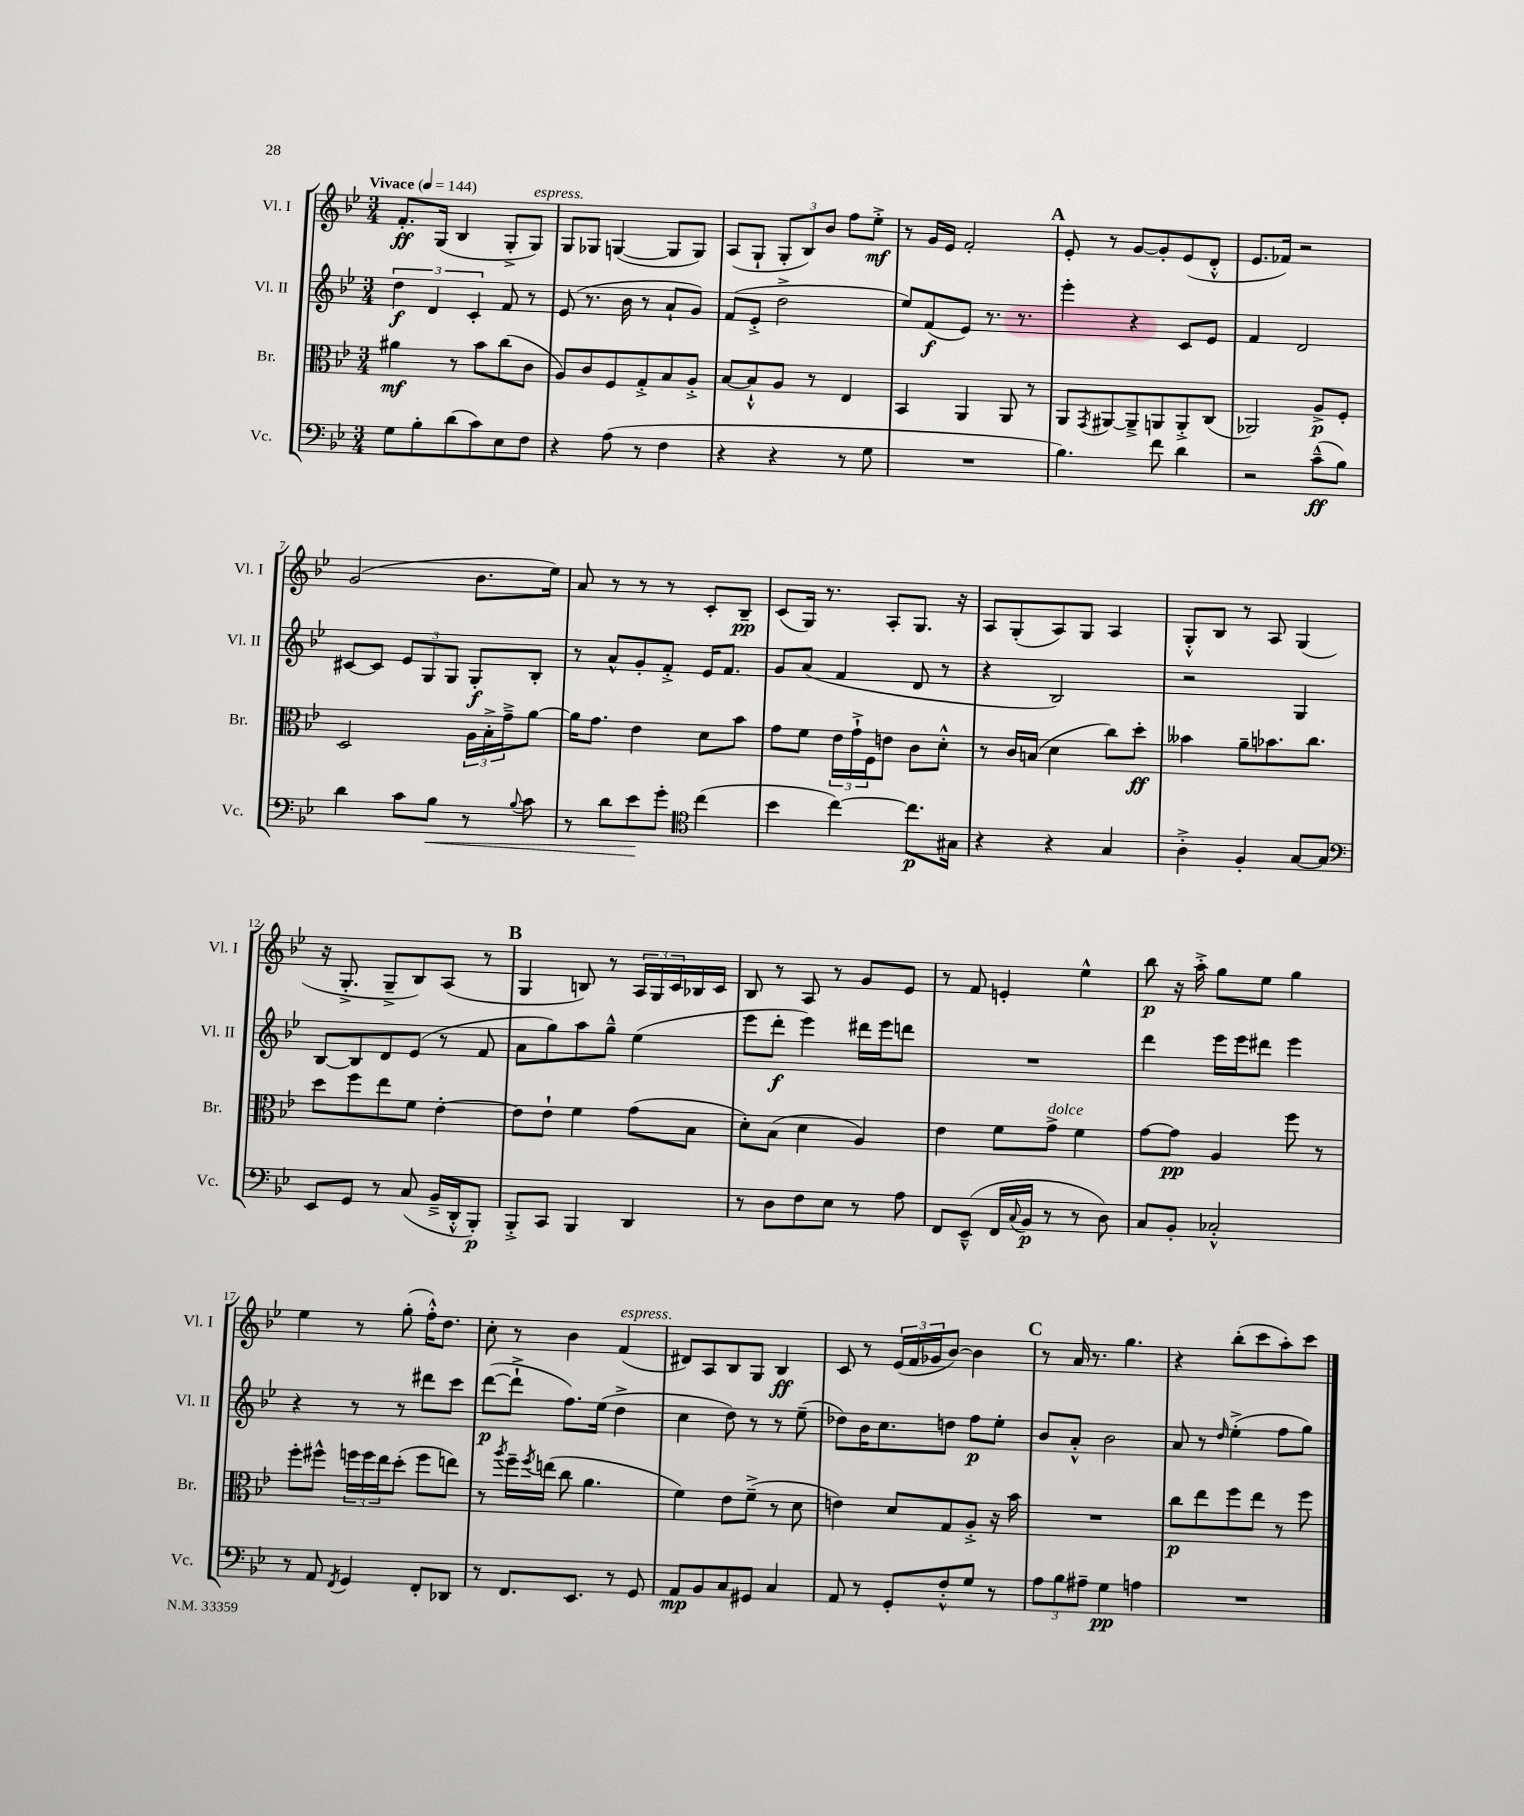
<<
\new StaffGroup <<
\new Staff = "s0" \with { instrumentName = "Vl. I" shortInstrumentName = "Vl. I" } {
    \clef treble \key bes \major \numericTimeSignature \time 3/4 \tempo "Vivace" 4 = 144
    f'8.-.\ff g16( bes4 g8-.-> g8^\markup { \italic "espress." }) |
    g8 ges8 g4~( g8 g8) |
    a8( g8-! \tuplet 3/2 { g8-. bes8) bes'8 } f''8 ees''8-.->\mf |
    r8 g'16 ees'16 f'2-. |
    \mark \markup { \bold "A" } ees'8-. r8 g'8~ g'8-. ees'8( d'8-.-^ |
    ees'8. fes'16) r2 |
    g'2( bes'8. ees''16) |
    a'8 r8 r8 r8 c'8-. bes8--\pp |
    c'8( g16) r8. a8-. g8. r16 |
    a8 g8-.( a8) g8 a4 |
    g8-.-^ bes8 r8 a8 g4( |
    r16 g8.-.-> g8---> bes8) a8( r8 |
    \mark \markup { \bold "B" } g4 b8) r8 \tuplet 3/2 { a16 g16 c'16 } bes16 c'16 |
    bes8 r8 a8 r8 g'8 ees'8 |
    r8 f'8 e'4-. ees''4-^ |
    bes''8\p r16 a''16-.-> g''8 ees''8 g''4 |
    ees''4 r8 g''8-.( f''16-.-^) d''8. |
    c''8-. r8 bes'4 f'4^\markup { \italic "espress." }( |
    dis'8) a8 bes8 g8 bes4\ff |
    c'8 r8 \tuplet 3/2 { ees'16( f'16 ges'16 } bes'8~) bes'4 |
    \mark \markup { \bold "C" } r8 a'16 r8. g''4. |
    r4 bes''8-.( c'''8 a''8-.) c'''8 \bar "|." |
}
\new Staff = "s1" \with { instrumentName = "Vl. II" shortInstrumentName = "Vl. II" } {
    \clef treble \key bes \major \numericTimeSignature \time 3/4
    \tuplet 3/2 { d''4\f d'4 c'4-. } f'8 r8 |
    ees'8( r8. bes'16 r8 a'8-! g'8) |
    f'8( ees'8-.-> d''2-> |
    ees''8) f'8\f( ees'8) r8. r8. |
    \mark \markup { \bold "A" } ees'''4-. r4 c'8 ees'8 |
    f'4 d'2 |
    cis'8~ cis'8 \tuplet 3/2 { ees'8 g8 g8 } g8-.\f bes8-. |
    r8 a'8-^ g'8-. f'8-.-> ees'16 f'8. |
    g'8 a'8( f'4 d'8 r8 |
    r4 bes2) |
    r2 g4 |
    bes8~ bes8 d'8 ees'8( r8 f'8 |
    \mark \markup { \bold "B" } a'8 g''8) a''8 g''8---^ ees''4( |
    ees'''8 d'''8-.\f ees'''4) dis'''16 ees'''16 d'''8 |
    R2. |
    d'''4 ees'''16 ees'''16 dis'''8 ees'''4 |
    r4 r8 r8 dis'''8 c'''8 |
    d'''8~\p( d'''8-!-> f''8.) ees''16( d''4-> |
    c''4 d''8) r8 r8 ees''8--( |
    des''8) bes'16 c''8. d''8 f''8\p ees''8-. |
    \mark \markup { \bold "C" } bes'8 a'8-.-^ bes'2 |
    a'8 r8 \grace { d''16 } ees''4-.->( f''8 g''8) \bar "|." |
}
\new Staff = "s2" \with { instrumentName = "Br." shortInstrumentName = "Br." } {
    \clef alto \key bes \major \numericTimeSignature \time 3/4
    ais'4\mf r8 bes'8 c''8( c'8 |
    a8) c'8 f8 g8-.-> bes8 a8-.-> |
    bes8~ bes8-!-^ a8 r8 ees4 |
    bes,4 a,4 a,8 r8 |
    \mark \markup { \bold "A" } a,8 \acciaccatura { g,8 } ais,8~ ais,8---> a,8 a,8-.-> c8( |
    aes,2) a8->\p f8-. |
    d2 \tuplet 3/2 { a16 bes16-.-> g'16---> } a'8~ |
    a'16 g'8. ees'4 d'8 bes'8 |
    g'8 f'8 \tuplet 3/2 { ees'16 g'16-!-> f16 } e'8 c'8 d'8-.-^ |
    r8 c'16 b16( d'4 c''8) d''8-.\ff |
    beses'4 a'8-- bes'8. c''8. |
    d''8 f''8 ees''8 f'8 ees'4~-. |
    \mark \markup { \bold "B" } ees'8 ees'8-! f'4 g'8( bes8 |
    d'8-.) bes8( d'4 a4) |
    ees'4 f'8 g'8->^\markup { \italic "dolce" } f'4 |
    g'8~ g'8\pp a4 f''8 r8 |
    f''8-. fis''8-^ \tuplet 3/2 { f''16 f''16 ees''16 } d''8-.( f''8 e''8) |
    r8 \acciaccatura { a''8 } f''16-- \acciaccatura { f''8 } e''16( c''8 a'4. |
    f'4) ees'8 f'8--->( r8 d'8 |
    e'4) d'8 g8 a8-.-> r16 bes'16 |
    \mark \markup { \bold "C" } R2. |
    c''8\p ees''8 f''8 ees''8 r8 f''8 \bar "|." |
}
\new Staff = "s3" \with { instrumentName = "Vc." shortInstrumentName = "Vc." } {
    \clef bass \key bes \major \numericTimeSignature \time 3/4
    g8 bes8-. d'8( c'8) ees8 f8 |
    r4 a8( r8 f4 |
    r4 r4 r8 g8 |
    R2. |
    \mark \markup { \bold "A" } bes4.) f'8 d'4 |
    r2 c'8---^\ff( bes8) |
    d'4 c'8 bes8\< r8 \appoggiatura { bes8 } c'8 |
    r8 d'8 ees'8\! g'8-. \clef tenor c''4( |
    bes'4 c''4~) c''8.\p gis16 |
    r4 r4 g4 |
    a4-.-> f4-. g8~ g8 |
    \clef bass ees,8 g,8 r8 c8( bes,16---> d,16-.-^ bes,,8-.\p) |
    \mark \markup { \bold "B" } bes,,8-.-> c,8 bes,,4 d,4 |
    r8 d8 f8 ees8 r8 a8 |
    f,8 ees,8---^( f,16 \appoggiatura { c8 } bes,16\p r8 r8 d8) |
    c8 bes,8-. ces2-.-^ |
    r8 a,8 \acciaccatura { f,8 } g,4 f,8-. des,8 |
    r8 f,8. ees,8. r8 g,8 |
    a,8\mp bes,8 c8 gis,8 c4 |
    a,8 r8 g,8-. f8-.-^ g8 r8 |
    \mark \markup { \bold "C" } \tuplet 3/2 { a8 bes8 ais8-- } g4\pp a4 |
    R2. \bar "|." |
}
>>
>>
